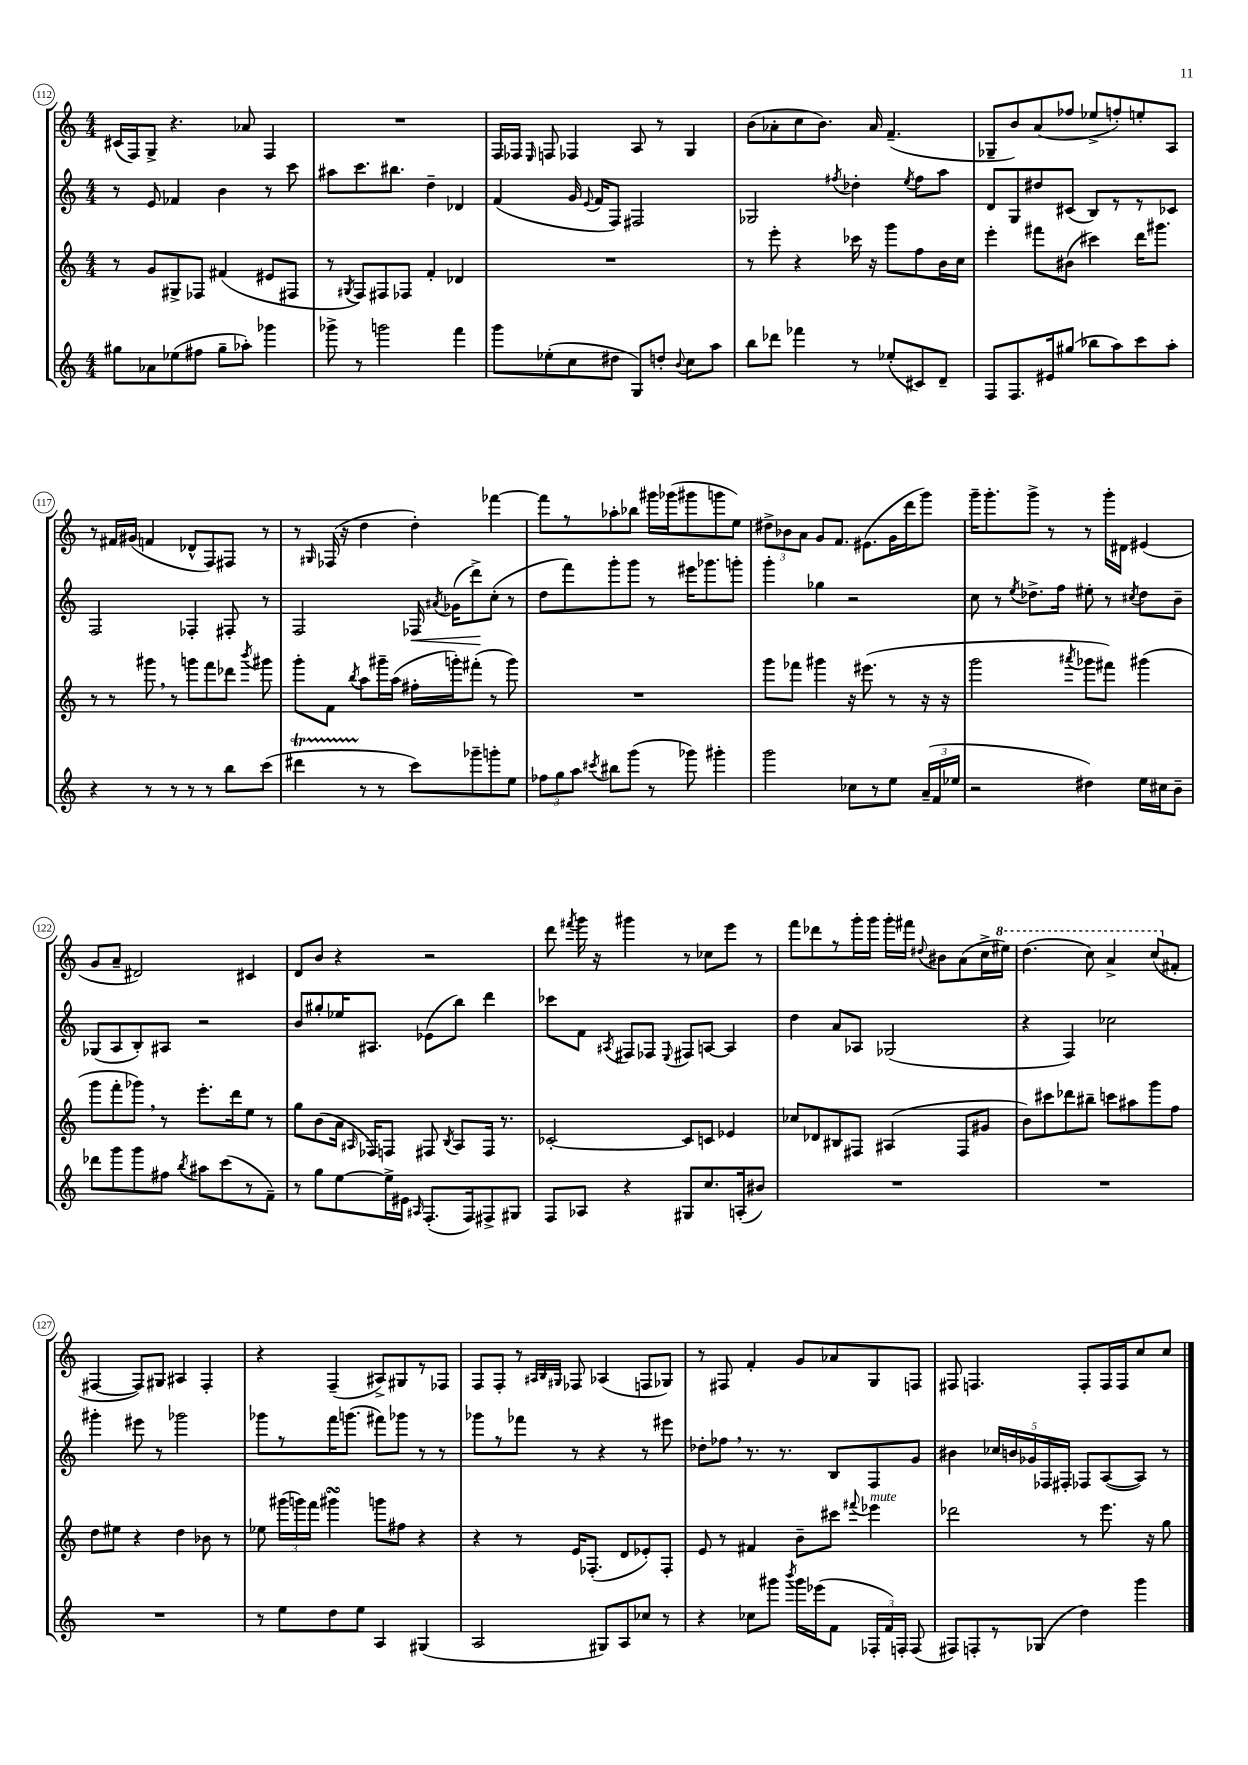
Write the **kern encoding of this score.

**kern	**kern	**kern	**dynam	**kern
*part4	*part3	*part2	*part2	*part1
*staff4	*staff3	*staff2	*staff2	*staff1
*clefG2	*clefG2	*clefG2	*	*clefG2
*k[]	*k[]	*k[]	*	*k[]
*M4/4	*M4/4	*M4/4	*	*M4/4
=112	=112	=112	=112	=112
8gg#X\L	8r	8r	.	(16c#X/LL
.	.	.	.	16F/J)
8a-X\	8g/L	8e/	.	8G^/J
(8ee-X\	8G#X^/	4f-X/	.	4.r
8ff#X\J	8F-X/J	.	.	.
8gg#~\L	(4f#X/	4b\	.	.
8aa-X'\J)	.	.	.	8a-X/
4ggg-X\	8e#X/L	8r	.	4F/
.	8F#X/J	8ccc\	.	.
=113	=113	=113	=113	=113
8ggg-X^\	8r	8aa#X\L	.	1r
.	8qG#X/	.	.	.
8r	8F/L)	8.ccc\	.	.
2gggn\	8F#X/	.	.	.
.	.	8.bb#X\J	.	.
.	8F-X/J	.	.	.
.	4f'/	4dd~\	.	.
4fff\	4d-X/	4d-X/	.	.
=114	=114	=114	=114	=114
8ggg\L	1r	(4f/	.	16F/LL
.	.	.	.	16F-X/JJ
.	.	.	.	16qqE/
(8ee-X'\	.	.	.	8Fn/
8cc\	.	16g/	.	4F-X/
.	.	8qqe/	.	.
.	.	16f/KL	.	.
8dd#X\J	.	8F/J)	.	.
8G/L)	.	2F#X/	.	8A/
8ddn'/J	.	.	.	8r
8qqb/	.	.	.	.
8cc\L	.	.	.	4G/
8aa\J	.	.	.	.
=115	=115	=115	=115	=115
8bb\L	8r	2G-X/	.	(8b\L
8ddd-X\J	8eee'\	.	.	8a-X'\
4fff-X\	4r	.	.	8cc\
.	.	.	.	8.b\J)
.	.	8qff#X/	.	.
8r	16ccc-X\	4dd-X'\	.	.
.	16r	.	.	16a-/
(8ee-X'/L	8ggg\L	.	.	(4.f~/
.	.	8qee/	.	.
8c#X/)	8ff\	8ff#\L	.	.
8d~/J	16b\L	8aa\J	.	.
.	16cc\JJ	.	.	.
=116	=116	=116	=116	=116
8F/L	4eee'\	8d/L	.	8G-X~/L
8.F/	.	8G/	.	8b/)
.	8fff#X\L	8dd#X/	.	(8a/
16e#X/k	.	.	.	.
(8gg#X/J	(8b#X\J	(8c#X/J	.	8ff-X/J
8bb-X\L	4ccc#X\)	8B/L)	.	8ee-X^/L
8aa\)	.	8r	.	8ffn'/)
8ccc\	16ddd\KL	8r	.	8een'/
.	8.ggg#X\J	.	.	.
8aa'\J	.	8c-X/J	.	8A/J
!!LO:LB:g=z
=117	=117	=117	=117	=117
4r	8r	2F/	.	8r
.	8r	.	.	16f#X/LL
.	.	.	.	(16g#X/JJ
8r	8ggg#X,\	.	.	4fn/
8r	8r	.	.	.
8r	8gggn\L	4F-X'/	.	8d-X^^/L
8r	8fff\	.	.	8F/)
8bb\L	8ddd-X\J	8F#X'/	.	8F#X/J
.	8qbbb/	.	.	.
(8ccc\J	8ggg#X\	8r	.	8r
=118	=118	=118	=118	=118
4ddd#Xt\	8ggg'\L	2F/	.	8r
.	.	.	.	16qqG#X/
.	8f\J	.	.	(16F-X/
.	.	.	.	16r
.	8qbb/	.	.	.
8r	8aa\L	.	.	4dd\
8r	16ggg#X~\L	.	.	.
.	(16aa\JJ	.	.	.
!	!	!	!LO:HP:b	!
8ccc\L)	16ff#X'\LL	16F-X/	<	4dd'\)
.	.	8qa#X/	.	.
.	16gggn'\J)	(16g-X\KL	.	.
8ggg-X~\	(8fff#X'\J	8ddd^\)	.	.
8gggn'\	8r	(8cc'\J	[	[4fff-X\
8ee\J	8ggg\)	8r	.	.
=119	=119	=119	=119	=119
12ff-X\L	1r	8dd\L	.	8fff-\L]
12gg\	.	.	.	.
.	.	8fff\)	.	8r
12aa\J	.	.	.	.
8qccc#X/	.	.	.	.
8bb#X\L	.	8ggg'\	.	8aa-X'\
(8ggg\J	.	8ggg\J	.	8bb-X\J
8r	.	8r	.	16ggg#X\LL
.	.	.	.	(16ggg-X\J
8ggg-X\)	.	16eee#X\KL	.	8ggg#X\
.	.	8.ggg-X\	.	.
4ggg#X'\	.	.	.	8gggn\
.	.	8gggn'\J	.	8ee\J)
=120	=120	=120	=120	=120
2ggg\	8ggg\L	4ggg'\	.	12dd#X^\L
.	.	.	.	12b-X\
.	8fff-X\J	.	.	.
.	.	.	.	12a\J
.	4ggg#X\	4gg-X\	.	8g/L
.	.	.	.	8.f/J
8cc-X\L	16r	2r	.	.
.	(8.eee#X\	.	.	(8.e#X\L
8r	.	.	.	.
8ee\J	8r	.	.	16g\L
.	.	.	.	16ddd\J
(24a~/LL	16r	.	.	8ggg\J)
24f/	.	.	.	.
.	16r	.	.	.
24ee-X/JJ	.	.	.	.
=121	=121	=121	=121	=121
2r	2ggg\	8cc\	.	16ggg~\KL
.	.	.	.	8.ggg'\
.	.	8r	.	.
.	.	8qee/	.	.
.	.	8.dd-X^\L	.	8ggg^\J
.	.	.	.	8r
.	.	16ff\Jk	.	.
.	8qaaa#X/	.	.	.
4dd#X\)	8ggg-X\L	8ee#X'\	.	8r
.	8fff#X\J)	8r	.	16ggg'\LL
.	.	.	.	16d#X\JJ
.	.	8qcc#X/	.	.
16ee\LL	(4ggg#X\	8dd-\L	.	(4e#X/
16cc#X\J	.	.	.	.
8b~\J	.	8b~\J	.	.
!!LO:LB:g=z
=122	=122	=122	=122	=122
8ddd-X\L	8ggg\L	(8G-X/L	.	8g/L
8ggg\	8fff'\	8A/	.	8a~/J
8ggg\	8ggg-X,\J)	8B'/)	.	2d#X/)
8ff#X\J	8r	8A#X/J	.	.
8qbb/	.	.	.	.
8aa#X\L	8.eee'\L	2r	.	.
(8ccc\	.	.	.	.
.	16ddd\k	.	.	.
8r	8ee\J	.	.	4c#X/
8f~\J)	8r	.	.	.
=123	=123	=123	=123	=123
8r	8gg\L	8b/L	.	8d/L
8gg\L	(8b\	8gg#X'/	.	8b/J
[8ee\	16a\Jk	16ee-X/K	.	4r
.	16qqA#X/	.	.	.
.	16F-X/KL)	8.A#X/J	.	.
16ee^\L]	8Fn/J	.	.	.
16e#X\JJ	.	.	.	.
16qqA#X/	.	.	.	.
(8.F'/L	8F#X/	(8e-X\L	.	2r
.	8qB/	.	.	.
.	8A#/L	8bb\J)	.	.
16F/k)	.	.	.	.
8F#X^/	16F#/Jk	4ddd\	.	.
.	8.r	.	.	.
8G#X/J	.	.	.	.
=124	=124	=124	=124	=124
8F/L	[2c-X'/	8ccc-X\L	.	8ddd\
.	.	.	.	8qfff#X/
8A-X/J	.	8f\J	.	16ggg\
.	.	.	.	16r
.	.	8qA#X/	.	.
4r	.	8F#X/L	.	4ggg#X\
.	.	8F-X/J	.	.
.	.	8qqE/	.	.
8G#X/L	8c-/L]	8F#X/L	.	8r
8.cc/	8cn/J	[8An/J	.	8cc-X\L
.	4e-X/	4A/]	.	8eee\J
(16An'/k	.	.	.	.
8b#X/J)	.	.	.	8r
=125	=125	=125	=125	=125
1r	8cc-X/L	4dd\	.	8fff\L
.	8d-X/	.	.	8ddd-X\
.	8B#X/	8a/L	.	8r
.	8F#X/J	8A-X/J	.	16ggg'\L
.	.	.	.	16ggg\JJ
.	(4A#X/	(2G-X/	.	16ggg'\LL
.	.	.	.	16fff#X\JJ
.	.	.	.	8qqdd#X/
.	.	.	.	8b#X\L
.	8F#/L	.	.	(8a\
.	8g#X/J	.	.	16cc^\L
*	*	*	*	*8va
.	.	.	.	16eee#X\JJ)
=126	=126	=126	=126	=126
1r	8b\L)	4r	.	(4.ddd\
.	8ccc#X\	.	.	.
.	8ddd-X\	4F/)	.	.
.	8bb#X~\J	.	.	8ccc\)
.	8cccn\L	2cc-X\	.	4aa^/
.	8aa#X\	.	.	.
.	8ggg\	.	.	(8ccc/L
*	*	*	*	*X8va
.	8ff\J	.	.	8f#X'/J
!!LO:LB:g=z
=127	=127	=127	=127	=127
1r	8dd\L	4ggg#X'\	.	[4F#X/
.	8ee#X\J	.	.	.
.	4r	8eee#X\	.	8F#/L])
.	.	8r	.	8G#X/J
.	4dd\	2ggg-X\	.	4A#X/
.	8b-X\	.	.	4F#'/
.	8r	.	.	.
=128	=128	=128	=128	=128
8r	8ee-X\	8ggg-X\L	.	4r
8ee\L	(24ggg#X\LL	8r	.	.
.	24gggn\)	.	.	.
.	24fff\JJ	.	.	.
8dd\	4ggg#XsSsS\	16fff\K	.	(4F~/
.	.	(8.gggn\J	.	.
8ee\J	.	.	.	.
4A/	8gggn\L	8fff#X\L)	.	8A#X^/L)
.	8ff#X\J	8ggg-X\J	.	8G#X/
(4G#X/	4r	8r	.	8r
.	.	8r	.	8F-X/J
=129	=129	=129	=129	=129
2A/	4r	8ggg-X\L	.	8F/L
.	.	8r	.	8F'/J
.	8r	8fff-X\J	.	8r
.	.	.	.	32qqA#X/LLL
.	.	.	.	32qqB/
.	.	.	.	32qqG#X/JJJ
.	16e/KL	8r	.	8F-X/
.	(8.F-X'/J	.	.	.
8G#X/L)	.	4r	.	(4A-X/
8A/	8d/L	.	.	.
8cc-X/J	8e-X'/)	8r	.	8Fn/L
8r	8F-'/J	8eee#X\	.	8G-X/J)
=130	=130	=130	=130	=130
4r	8e/	8dd-X'\L	.	8r
.	8r	8ff-X,\J	.	8F#X/
8cc-X\L	4f#X/	8.r	.	4f'/
8ggg#X\J	.	.	.	.
.	.	8.r	.	.
8qbbb/	.	.	.	.
16ggg#\LL	8b~\L	.	.	8g/L
(16eee-X\J	.	.	.	.
8f\J	8ccc#X\J	8B/L	.	8a-X/
.	8qqfff#X/	.	.	.
!	!LO:TX:a:i:t=mute	!	!	!
24F-X'/LL	4eee-X\	8F/	.	8G/
24f/)	.	.	.	.
24Fn'/JJ	.	.	.	.
(8F/	.	8g/J	.	8Fn/J
=131	=131	=131	=131	=131
8F#X/L)	2ddd-X\	4b#X\	.	8F#X/
8Fn'/	.	.	.	4.Fn/
8r	.	20cc-X/LL	.	.
.	.	20bn/	.	.
.	.	20g-X/	.	.
(8G-X/J	.	.	.	.
.	.	20F-X/	.	.
.	.	20F#X'/JJ	.	.
4dd\)	8r	8F-X/L	.	8F'/L
.	8.eee\	([8A/	.	16F/L
.	.	.	.	16F/J
4ggg\	.	8A/J])	.	8cc/
.	16r	.	.	.
.	8gg\	8r	.	8cc/J
==	==	==	==	==
*-	*-	*-	*-	*-
